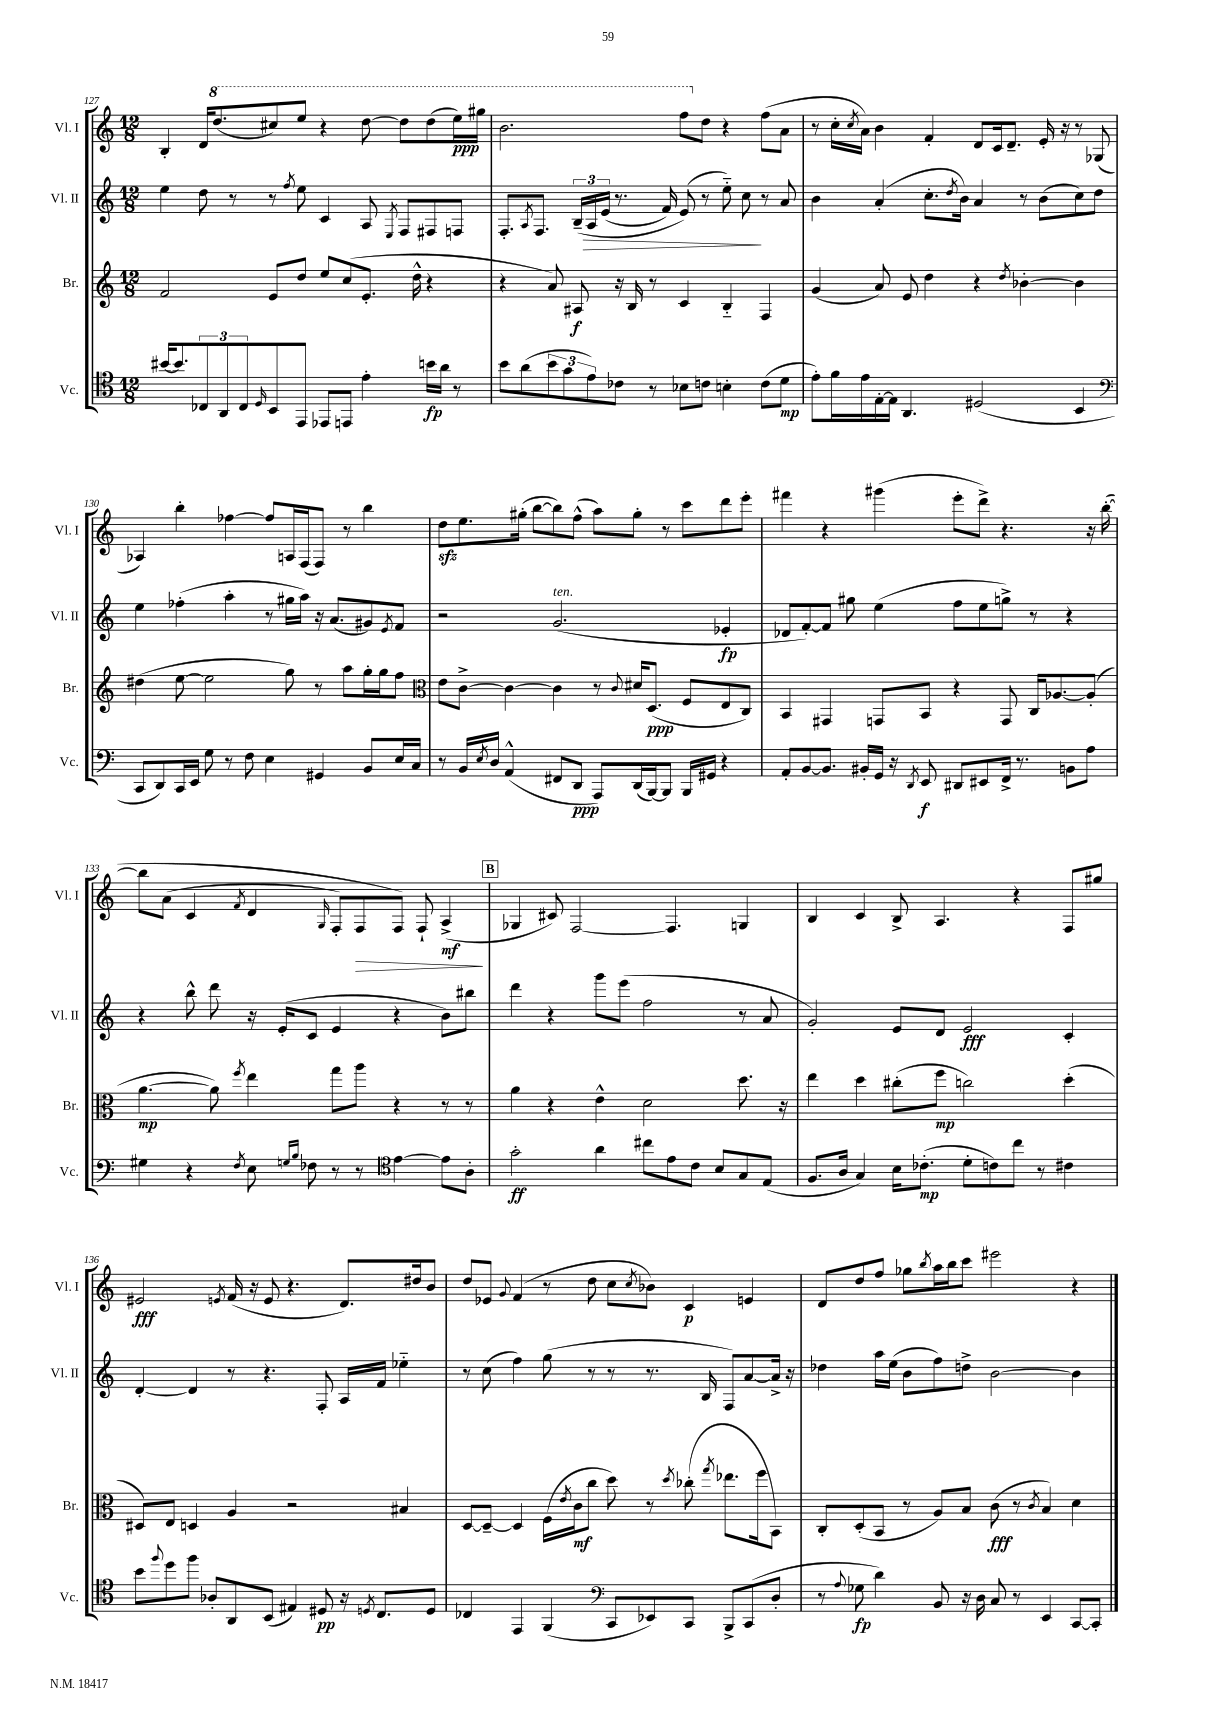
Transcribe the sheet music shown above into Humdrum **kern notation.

**kern	**dynam	**kern	**dynam	**kern	**dynam	**kern	**dynam
*part4	*part4	*part3	*part3	*part2	*part2	*part1	*part1
*staff4	*staff4	*staff3	*staff3	*staff2	*staff2	*staff1	*staff1
*I"Vc.	*	*I"Br.	*	*I"Vl. II	*	*I"Vl. I	*
*I'Vc.	*	*I'Br.	*	*I'Vl. II	*	*I'Vl. I	*
*clefC4	*	*clefG2	*	*clefG2	*	*clefG2	*
*k[]	*	*k[]	*	*k[]	*	*k[]	*
*M12/8	*	*M12/8	*	*M12/8	*	*M12/8	*
=127	=127	=127	=127	=127	=127	=127	=127
[16b#X/KL	.	2f/	.	4ee\	.	4B'/	.
8.b#/]	.	.	.	.	.	.	.
12C-X/	.	.	.	8dd\	.	16d/KL	.
*	*	*	*	*	*	*8va	*
.	.	.	.	.	.	(8.ddd/	.
12AA/	.	.	.	.	.	.	.
.	.	.	.	8r	.	.	.
12C-/	.	.	.	.	.	.	.
16qqD/	.	.	.	.	.	.	.
8BB/	.	8e/L	.	8r	.	8ccc#X/)	.
.	.	.	.	8qff/	.	.	.
8EE/J	.	8dd/J	.	8ee\	.	8eee/J	.
8EE-X/L	.	8ee/L	.	4c/	.	4r	.
8EEn/J	.	(8cc/	.	.	.	.	.
4e'\	.	8.e'/J	.	8A/	.	[8ddd\	.
.	.	.	.	8qE/	.	.	.
.	.	.	.	8F/L	.	8ddd\L]	.
.	.	16dd^^\	.	.	.	.	.
16bn\LL	fp	4r	.	8F#X/	.	(8ddd\	.
16a\JJ	.	.	.	.	.	.	.
8r	.	.	.	8Fn/J	.	16eee\L)	ppp
.	.	.	.	.	.	16ggg#X\JJ	.
=128	=128	=128	=128	=128	=128	=128	=128
8b\L	.	4r	.	8.F'/L	.	2.bb\	.
(8a\	.	.	.	.	.	.	.
.	.	.	.	8qA/	.	.	.
.	.	.	.	8.F/J	.	.	.
12b\	.	8a/)	.	.	.	.	.
12g\	.	.	.	.	.	.	.
.	.	8A#X/	f	(24B~/LL	.	.	.
!	!	!	!	!	!LO:HP:b	!	!
12e\)	.	.	.	24A/	>	.	.
.	.	.	.	(24e/JJ	.	.	.
8c-X\J	.	16r	.	8.r	.	.	.
.	.	16B/	.	.	.	.	.
8r	.	8r	.	.	.	.	.
.	.	.	.	16f/)	.	.	.
8B-X\L	.	4c/	.	(8e/)	.	8fff\L	.
*	*	*	*	*	*	*X8va	*
8cn\J	.	.	.	8r	.	8dd\J	.
4Bn'\	.	4B/	.	8ee\)	.	4r	.
.	.	.	.	8cc\	.	.	.
(8c\L	.	4F/	.	8r	]	(8ff\L	.
8d\J	mp	.	.	8a/	.	8a\J	.
=129	=129	=129	=129	=129	=129	=129	=129
8e'\L)	.	(4g/	.	4b\	.	8r	.
16f\L	.	.	.	.	.	16cc'\LL	.
.	.	.	.	.	.	8qcc/	.
16e\	.	.	.	.	.	16a\JJ)	.
[16E'\	.	8a/)	.	(4a'/	.	4b\	.
16E\JJ]	.	.	.	.	.	.	.
4.AA/	.	8e/	.	.	.	.	.
.	.	4dd\	.	8.cc'\L	.	4f'/	.
.	.	.	.	8qdd/	.	.	.
.	.	.	.	16b\Jk)	.	.	.
(2D#X/	.	4r	.	4a/	.	8d/L	.
.	.	.	.	.	.	16c/k	.
.	.	.	.	.	.	8.d~/J	.
.	.	8qdd/	.	.	.	.	.
.	.	[4b-X'\	.	8r	.	.	.
.	.	.	.	(8b\L	.	16e'/	.
.	.	.	.	.	.	16r	.
4BB/	.	4b-\]	.	8cc\)	.	8r	.
.	.	.	.	8dd\J	.	(8G-X/	.
!!LO:LB:g=z
=130	=130	=130	=130	=130	=130	=130	=130
*clefF4	*	*	*	*	*	*	*
8CC/L	.	(4dd#X\	.	4ee\	.	4A-X/)	.
8DD/)	.	.	.	.	.	.	.
16CC/L	.	[8ee\	.	(4ff-X'\	.	4bb'\	.
16EE/JJ	.	.	.	.	.	.	.
8G\	.	2ee\]	.	.	.	.	.
8r	.	.	.	4aa'\	.	[4ff-X\	.
8F\	.	.	.	.	.	.	.
4E\	.	.	.	8r	.	8ff-/L]	.
.	.	8gg\)	.	16gg#X\LL	.	16An/L	.
.	.	.	.	16aa\JJ)	.	(16F/J	.
4GG#X/	.	8r	.	16r	.	8F/J)	.
.	.	.	.	(8.a/L	.	.	.
.	.	8aa\L	.	.	.	8r	.
8BB/L	.	16gg'\L	.	8g#X/)	.	4bb\	.
.	.	16gg\J	.	.	.	.	.
.	.	.	.	8qe/	.	.	.
16E/L	.	8ff\J	.	8f/J	.	.	.
16C/JJ	.	.	.	.	.	.	.
=131	=131	=131	=131	=131	=131	=131	=131
*	*	*clefC3	*	*	*	*	*
8r	.	8e\L	.	2r	.	8ddzz\L	.
16BB/LL	.	[8c^\J	.	.	.	8.ee\	.
8qE/	.	.	.	.	.	.	.
16D/JJ	.	.	.	.	.	.	.
(4AA^^/	.	4c\_	.	.	.	.	.
.	.	.	.	.	.	(16gg#X'\Jk	.
.	.	.	.	.	.	[8bb\L	.
!	!	!	!	!LO:TX:a:i:t=ten.	!	!	!
8FF#X/L	.	4c\]	.	(2.g/	.	8bb\])	.
8DD/J	ppp	.	.	.	.	(8ff^^\J	.
8AAA/L)	.	8r	.	.	.	8aa\L)	.
.	.	8qqc/	.	.	.	.	.
(16DD/L	.	16d#X/KL	.	.	.	8gg#'\J	.
[16BBB/J)	.	(8.D/J	ppp	.	.	.	.
8BBB/J]	.	.	.	.	.	8r	.
16BBB/LL	.	8F/L	.	.	.	8ccc\L	.
16GG#X/JJ	.	.	.	.	.	.	.
4r	.	8E/	.	4e-X'/	fp	8ddd\	.
.	.	8C/J)	.	.	.	8eee'\J	.
=132	=132	=132	=132	=132	=132	=132	=132
8AA'/L	.	4BB/	.	8d-X/L	.	4fff#X\	.
[8BB/	.	.	.	[8f'/)	.	.	.
8.BB/J]	.	4GG#X/	.	8f/J]	.	4r	.
.	.	.	.	8gg#X\	.	.	.
16BB#X'/LL	.	.	.	.	.	.	.
16GG/JJ	.	8GGn/L	.	(4ee\	.	(4ggg#X\	.
16r	.	.	.	.	.	.	.
8qDD/	.	.	.	.	.	.	.
8EE/	f	8BB/J	.	.	.	.	.
8DD#X/L	.	4r	.	8ff\L	.	8eee'\L	.
8EE#X/	.	.	.	8ee\	.	8ddd^\J)	.
16FF^/Jk	.	8GG/	.	8ggn^\J)	.	4.r	.
8.r	.	.	.	.	.	.	.
.	.	16C/KL	.	8r	.	.	.
.	.	[8.A-X/	.	.	.	.	.
8BBn\L	.	.	.	4r	.	.	.
8A\J	.	(8A-'/J]	.	.	.	16r	.
.	.	.	.	.	.	([16bb'\	.
!!LO:LB:g=z
=133	=133	=133	=133	=133	=133	=133	=133
4G#X\	.	[4.a\	mp	4r	.	8bb\L]	.
.	.	.	.	.	.	(8a\J	.
4r	.	.	.	8bb^^\	.	4c/	.
.	.	8a\])	.	8ddd\	.	.	.
8qF/	.	8qff/	.	.	.	8qf/	.
8E\	.	4ee\	.	16r	.	4d/	.
.	.	.	.	(16e'/KL	.	.	.
16qqGn/LL	.	.	.	.	.	.	.
16qqB/JJ	.	.	.	.	.	.	.
8F-X\	.	.	.	8c/J	.	.	.
.	.	.	.	.	.	16qqG/	.
8r	.	8gg\L	.	4e/	.	8F'/L)	.
!	!	!	!	!	!	!	!LO:HP:b
8r	.	8aa\J	.	.	.	8F/	>
*clefC4	*	*	*	*	*	*	*
[4e\	.	4r	.	4r	.	8F/J)	.
.	.	.	.	.	.	8F`/	.
8e\L]	.	8r	.	8b\L)	.	(4A^/	mf
8A'\J	.	8r	.	8bb#X\J	.	.	.
.	.	.	.	.	.	.	]
!!LO:REH:place=s1:t=B
=134	=134	=134	=134	=134	=134	=134	=134
2g'\	ff	4a\	.	4ddd\	.	4G-X/	.
.	.	4r	.	4r	.	8c#X/)	.
.	.	.	.	.	.	[2F/	.
4a\	.	4e^^\	.	8ggg\L	.	.	.
.	.	.	.	(8eee\J	.	.	.
8cc#X\L	.	2d\	.	2ff\	.	.	.
8e\	.	.	.	.	.	4.F/]	.
8c\J	.	.	.	.	.	.	.
8B/L	.	.	.	.	.	.	.
8G/	.	8.dd\	.	8r	.	4Gn/	.
(8E/J	.	.	.	8a/	.	.	.
.	.	16r	.	.	.	.	.
=135	=135	=135	=135	=135	=135	=135	=135
8.F/L	.	4ee\	.	2g'/)	.	4B/	.
16A/Jk	.	.	.	.	.	.	.
4G/)	.	4dd\	.	.	.	4c/	.
16B\KL	.	(8cc#X'\L	.	8e/L	.	8B^/	.
(8.c-X'\J	mp	.	.	.	.	.	.
.	.	8ff\J	mp	8d/J	.	4.A/	.
8d'\L	.	2ccn\)	.	2e/	fff	.	.
8cn\)	.	.	.	.	.	.	.
8cc\J	.	.	.	.	.	4r	.
8r	.	.	.	.	.	.	.
4c#X\	.	(4dd'\	.	4c'/	.	8F/L	.
.	.	.	.	.	.	8gg#X/J	.
!!LO:LB:g=z
=136	=136	=136	=136	=136	=136	=136	=136
8b\L	.	8D#X/L)	.	[4d'/	.	2e#X/	fff
8qqff/	.	.	.	.	.	.	.
8dd\	.	8E/J	.	.	.	.	.
8ff\J	.	4Dn/	.	4d/]	.	.	.
8A-X'/L	.	.	.	.	.	.	.
.	.	.	.	.	.	8qen/	.
8AA/	.	4A/	.	8r	.	(16f/	.
.	.	.	.	.	.	16r	.
(8BB/J	.	.	.	4.r	.	8e/	.
4E#X/)	.	2r	.	.	.	4.r	.
8D#X/	pp	.	.	8F'/	.	.	.
16r	.	.	.	16A/LL	.	8.d/L)	.
8qDn/	.	.	.	.	.	.	.
8.C/L	.	.	.	16f/JJ	.	.	.
.	.	4B#X/	.	4ee-X\	.	.	.
.	.	.	.	.	.	16dd#X/k	.
8D/J	.	.	.	.	.	8b/J	.
=137	=137	=137	=137	=137	=137	=137	=137
4C-X/	.	[8D/L	.	8r	.	8dd/L	.
.	.	8D~/J_	.	(8cc\	.	8e-X/J	.
.	.	.	.	.	.	8qqg/	.
4EE/	.	4D/]	.	4ff\)	.	(4f/	.
(4FF/	.	(16F\LL	.	(8gg\	.	8r	.
.	.	8qe/	.	.	.	.	.
.	.	16c\J	mf	.	.	.	.
.	.	8cc\J	.	8r	.	8dd\	.
*clefF4	*	*	*	*	*	*	*
8CC/L	.	8dd\)	.	8r	.	8cc\L	.
.	.	.	.	.	.	8qcc/	.
8EE-X/)	.	8r	.	8.r	.	8b-X\J)	.
.	.	8qdd/	.	.	.	.	.
8CC/J	.	(8cc-X'\	.	.	.	4c/	p
.	.	.	.	16B/	.	.	.
.	.	8qgg/	.	.	.	.	.
8BBB^/L	.	8.ee-X\L	.	8F/L)	.	.	.
(8CC/	.	.	.	[8a/	.	4en/	.
.	.	16ff\k	.	.	.	.	.
8D'/J	.	8BB\J)	.	16a^/Jk]	.	.	.
.	.	.	.	16r	.	.	.
=138	=138	=138	=138	=138	=138	=138	=138
8r	.	8C'/L	.	4dd-X\	.	8d/L	.
8qqA/	.	.	.	.	.	.	.
8G-X\	fp	(8D'/	.	.	.	8dd/	.
4d\)	.	8BB/J	.	16aa\LL	.	8ff/J	.
.	.	.	.	(16ee\JJ	.	.	.
.	.	8r	.	8b\L	.	8gg-X\L	.
.	.	.	.	.	.	8qbb/	.
8BB/	.	8A/L)	.	8ff\)	.	16aa\L	.
.	.	.	.	.	.	16bb\J	.
16r	.	8B/J	.	8ddn^\J	.	8ccc\J	.
16D\	.	.	.	.	.	.	.
8C/	.	(8c\	fff	[2b\	.	2eee#X\	.
8r	.	8r	.	.	.	.	.
.	.	8qc/	.	.	.	.	.
4EE/	.	4B/)	.	.	.	.	.
[8CC/L	.	4d\	.	4b\]	.	4r	.
8CC'/J]	.	.	.	.	.	.	.
==	==	==	==	==	==	==	==
*-	*-	*-	*-	*-	*-	*-	*-
